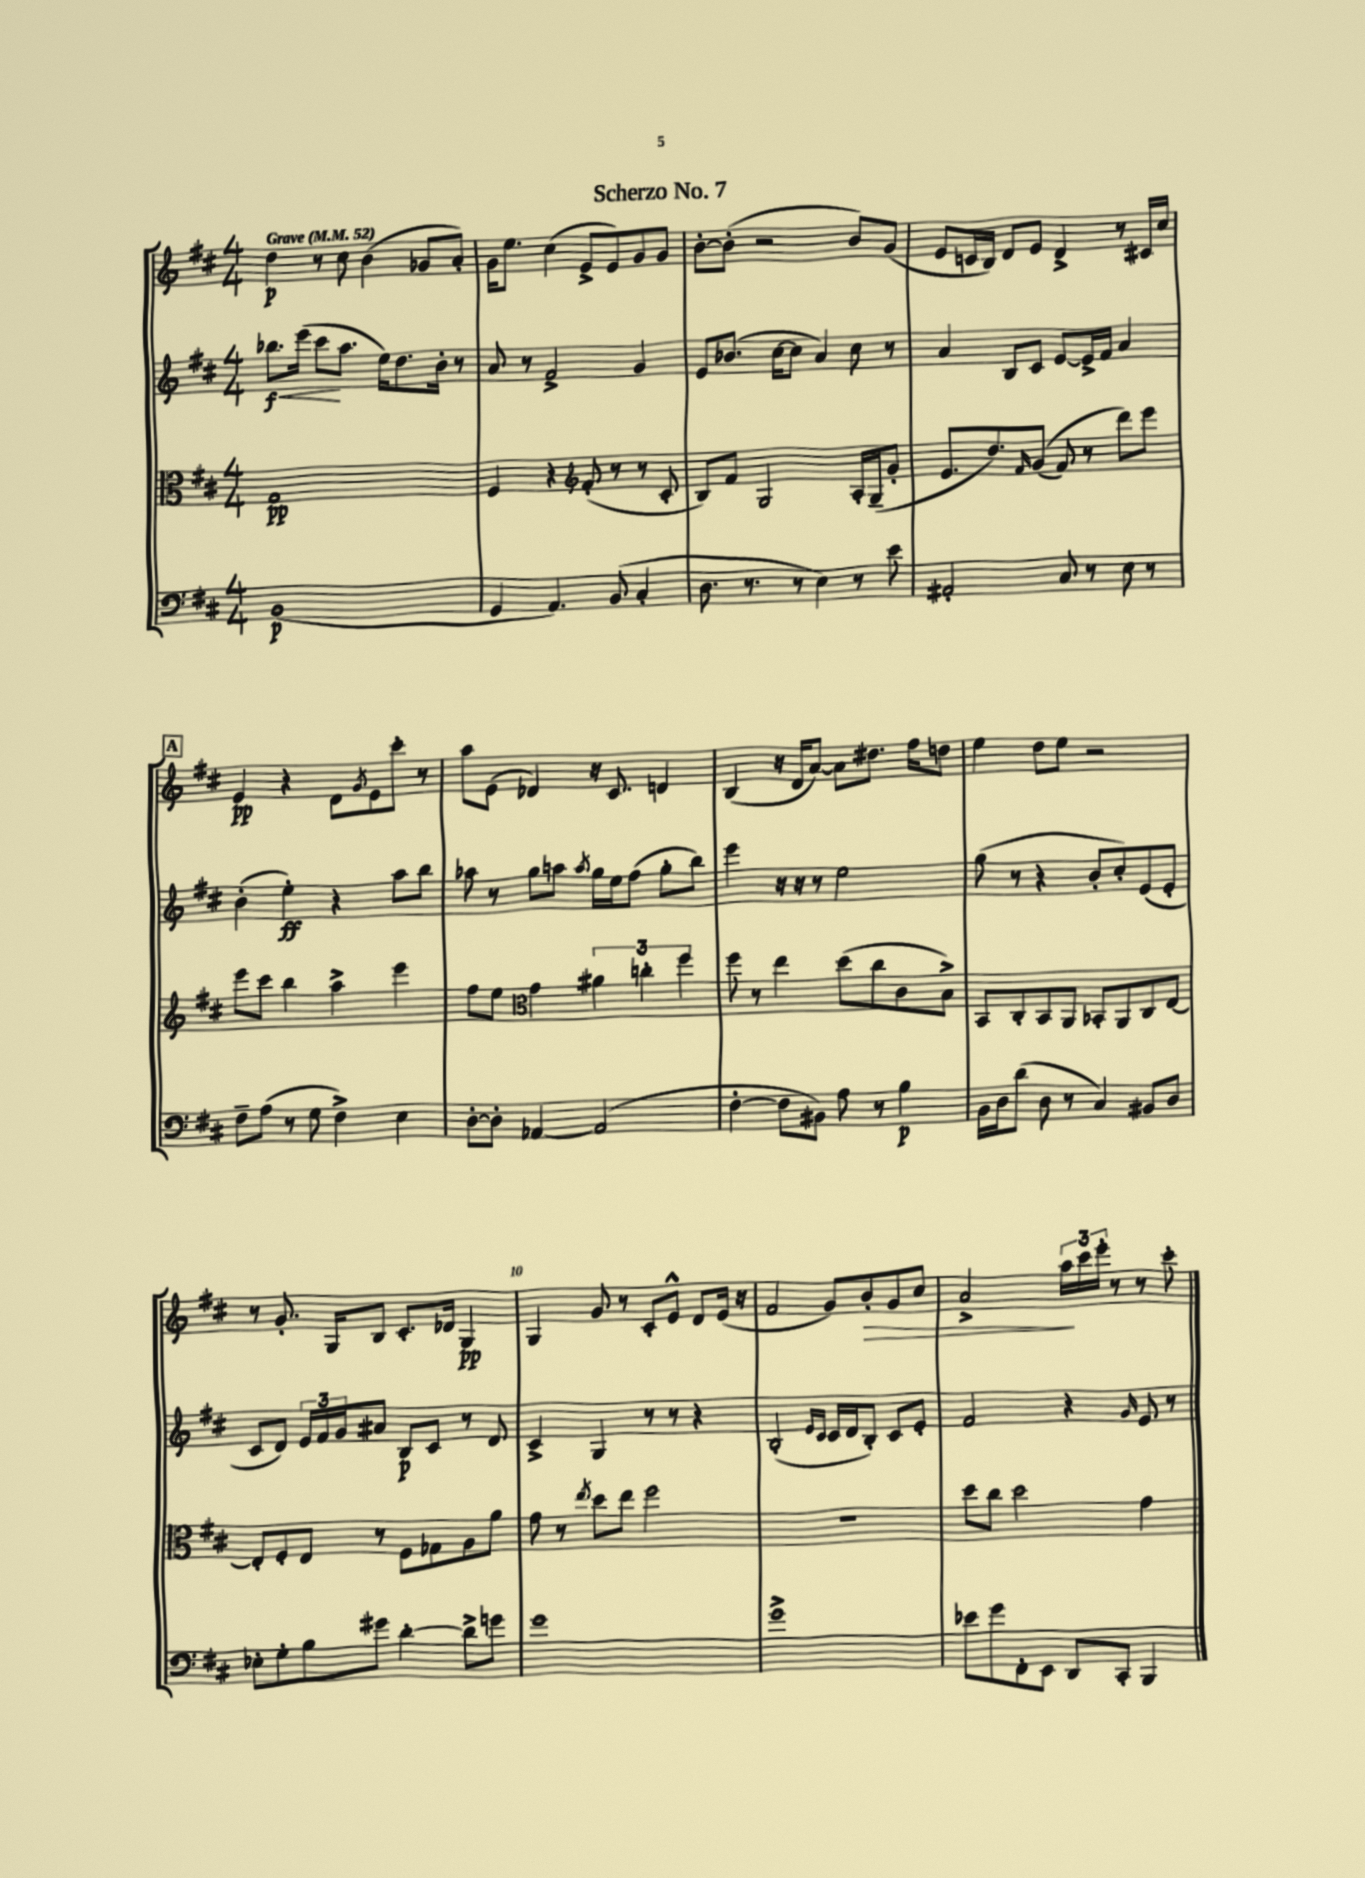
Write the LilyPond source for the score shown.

\header { title = "Scherzo No. 7" }
<<
\new StaffGroup <<
\new Staff = "s0" {
    \clef treble \key d \major \numericTimeSignature \time 4/4 \tempo "Grave" 4 = 52
    d''4\p r8 cis''8 b'4( ges'8 a'8-.) |
    g'16 e''8. cis''4( e'8-> e'8) g'8 g'8 |
    b'8~-. b'8-.( r2 b'8) g'8( |
    e'8 c'16 b16) d'8 e'8 d'4-> r8 cis'16 cis''16 |
    \mark \markup { \box "A" } e'4\pp r4 d'8 \acciaccatura { g'8 } e'8 cis'''8-. r8 |
    a''8 e'8( des'4) r16 cis'8. d'4 |
    b4( r16 d'16 a'8~) a'8 dis''8. fis''16 d''8 |
    e''4 d''8 e''8 r2 |
    r8 g'8.-. g16 b8 cis'8.-. des'16 g4\pp |
    g4 g'8 r8 cis'8-. e'8-^ d'8 e'16( r16 |
    fis'2 g'8) b'8-.\> g'8 cis''8 |
    a'2-> \tuplet 3/2 { a''16\! cis'''16 e'''16-. } r8 r8 cis'''8-. \bar "|." |
}
\new Staff = "s1" {
    \clef treble \key d \major \numericTimeSignature \time 4/4
    bes''8.\f\< e'''16( cis'''8\! a''8. e''16) d''8. b'16-. r8 |
    a'8 r8 fis'2-> g'4 |
    e'8 bes'8.( cis''16~ cis''8 a'4) cis''8 r8 |
    a'4 b8 cis'8 e'8~ e'16-> fis'16 a'4 |
    \mark \markup { \box "A" } b'4-.( e''4-.\ff) r4 a''8 b''8 |
    aes''8 r8 g''8 a''8 \acciaccatura { a''8 } g''16 e''16 fis''8( g''8-. b''8) |
    e'''4 r16 r16 r8 e''2 |
    g''8( r8 r4 b'8-. cis''8-.) e'8( e'8-. |
    cis'8 d'8) \tuplet 3/2 { e'16 fis'16 g'16 } ais'8 b8\p cis'8 r8 d'8 |
    cis'4-> g4 r8 r8 r4 |
    b2-.( \grace { e'16 cis'16 } cis'16 d'16 b8-.) cis'8 e'8-. |
    fis'2 r4 \grace { g'16 } e'8 r8 \bar "|." |
}
\new Staff = "s2" {
    \clef alto \key d \major \numericTimeSignature \time 4/4
    g1\pp |
    fis4 r4 \clef treble fis'8-.( r8 r8 cis'8-. |
    b8) fis'8 g2 a16-. g16--( g'8-. |
    e'8. d''8.) \grace { fis'16 } g'8(\( fis'8) r8 d'''8\) e'''8 |
    \mark \markup { \box "A" } e'''8 cis'''8 b''4 a''4-> e'''4 |
    fis''8 e''8 \clef alto g'4 \tuplet 3/2 { ais'4 c''4-. fis''4 } |
    fis''8 r8 e''4 d''8( cis''8 cis'8 b8->) |
    b,8 cis8-. b,8 a,8 bes,8-. a,8 cis8 e8~ |
    e8-. fis8-. e8 r8 fis8 ges8 a8 a'8 |
    g'8 r8 \acciaccatura { e''8 } d''8 e''8 fis''2 |
    R1 |
    d''8 cis''8 d''2 g'4 \bar "|." |
}
\new Staff = "s3" {
    \clef bass \key d \major \numericTimeSignature \time 4/4
    b,1\p( |
    g,4 a,4.) b,8( cis4-. |
    d8. r8. r8 e4) r8 e'8 |
    ais,2-. cis8 r8 e8 r8 |
    \mark \markup { \box "A" } fis8-- a8( r8 g8 fis4->) e4 |
    d8~-. d8-. aes,4~ aes,2( |
    fis4~-. fis8 bis,8) a8 r8 b4\p |
    b,16 d16 d'8( d8 r8 cis4) bis,8 d8 |
    ees8-. g8-. b8 gis'8 d'4~-. d'8-> g'8 |
    g'1 |
    g'1-> |
    ees'8 g'8 fis,8-. e,8 d,8 cis,8-. b,,4 \bar "|." |
}
>>
>>
\layout { \context { \Score \override BarNumber.break-visibility = ##(#f #t #t) barNumberVisibility = #(every-nth-bar-number-visible 5) } }
